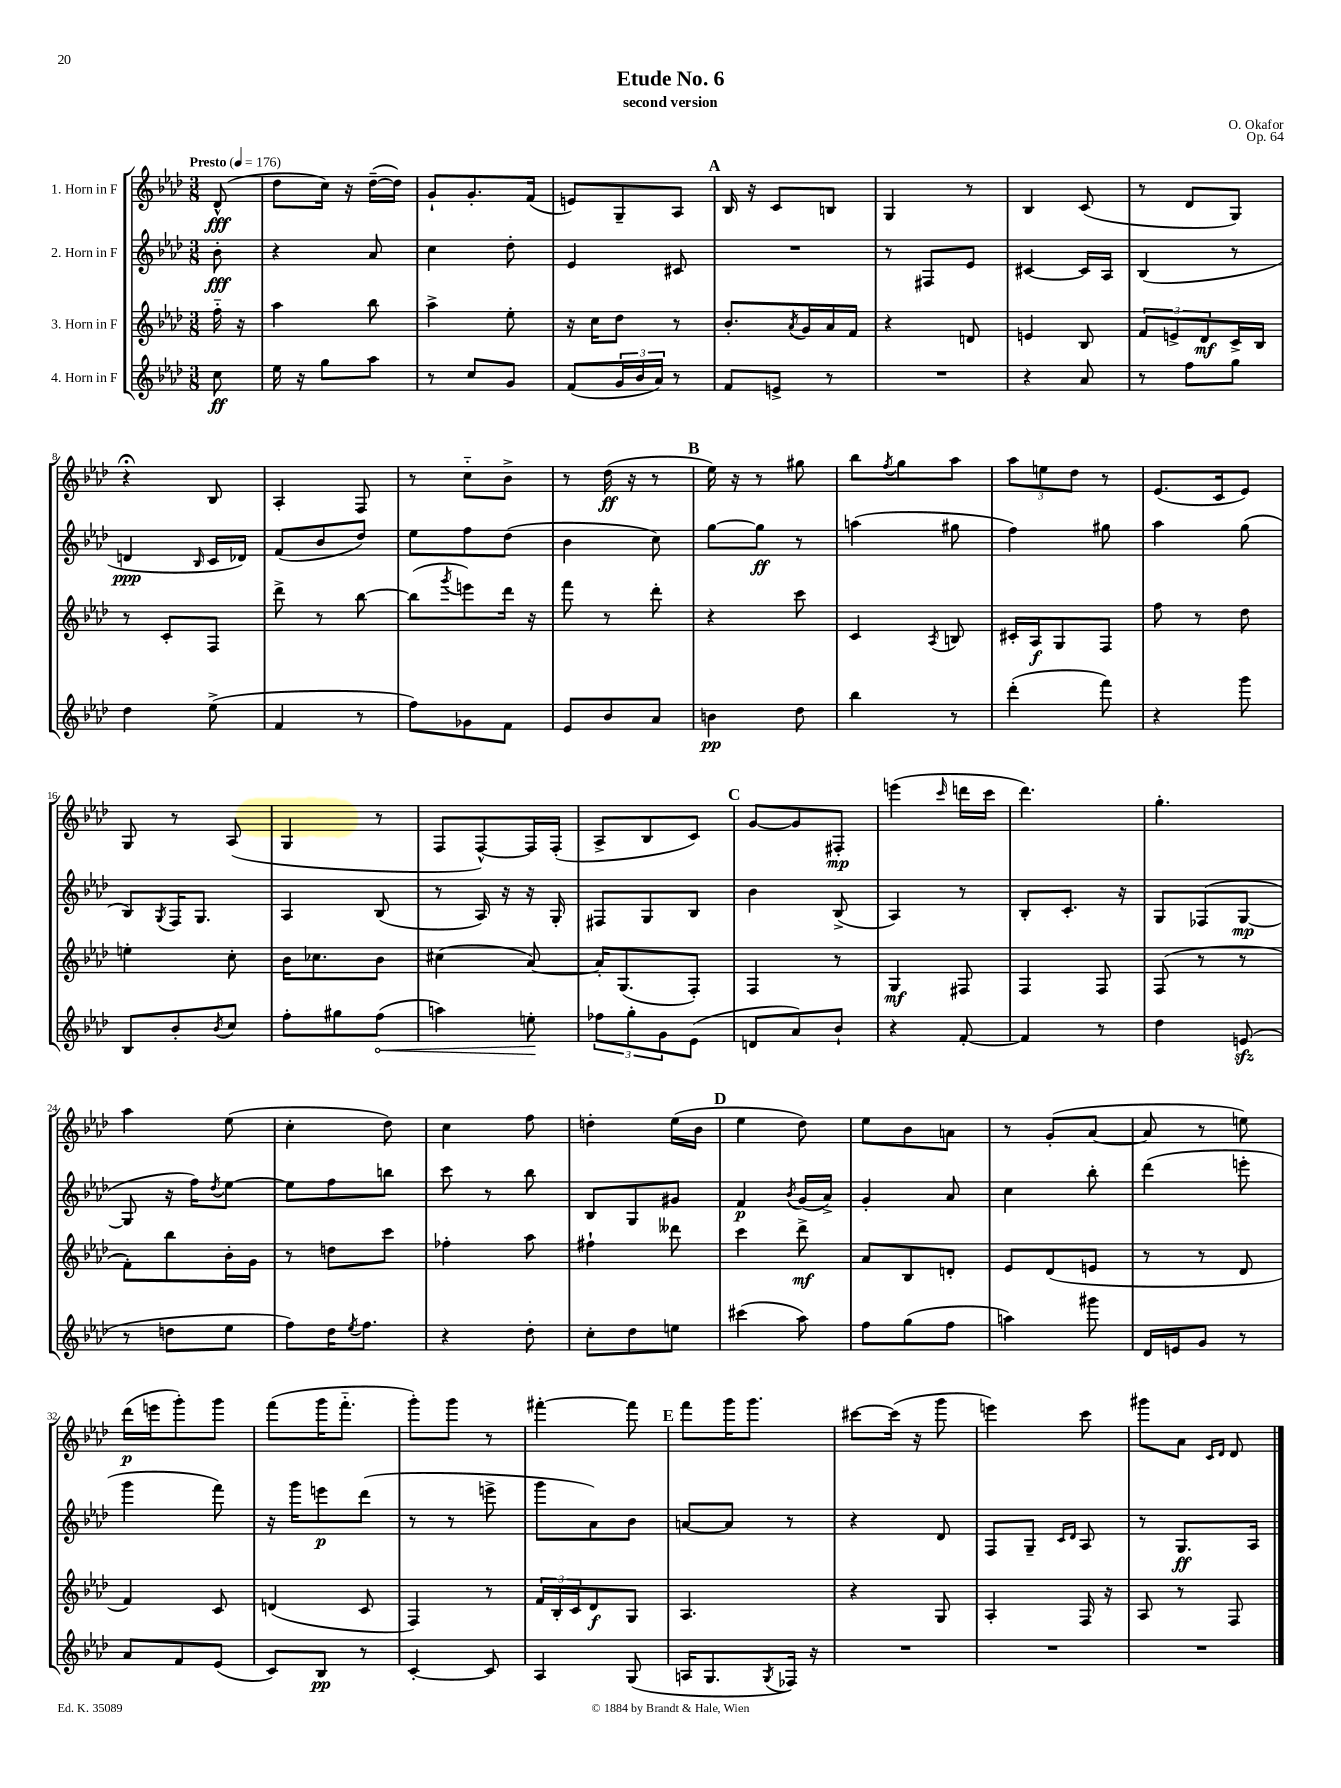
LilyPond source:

\header { title = "Etude No. 6" composer = "O. Okafor" subtitle = "second version" opus = "Op. 64" }
<<
\new StaffGroup <<
\new Staff = "s0" \with { instrumentName = "1. Horn in F" } {
    \clef treble \key aes \major \numericTimeSignature \time 3/8 \partial 8 \tempo "Presto" 4 = 176
    des'8-^\fff( |
    des''8 c''16) r16 des''16~--( des''16) |
    g'8-! g'8.-. f'16( |
    e'8) g8-- aes8 |
    \mark \markup { \bold "A" } bes16 r16 c'8 b8 |
    g4 r8 |
    bes4 c'8( |
    r8 des'8 g8) |
    r4\fermata bes8 |
    aes4-. f8 |
    r8 c''8-_ bes'8-> |
    r8 des''16\ff( r16 r8 |
    \mark \markup { \bold "B" } ees''16) r16 r8 gis''8 |
    bes''8 \acciaccatura { f''8 } g''8 aes''8 |
    \tuplet 3/2 { aes''8 e''8 des''8 } r8 |
    ees'8.( c'16 ees'8) |
    g8 r8 aes8( |
    g4 r8 |
    f8 f8~-^) f16 f16-.( |
    aes8-> bes8 c'8) |
    \mark \markup { \bold "C" } g'8~ g'8 fis8-.\mp |
    e'''4( \grace { c'''16 } d'''16 c'''16 |
    des'''4.) |
    g''4.-. |
    aes''4 ees''8( |
    c''4-. des''8) |
    c''4 f''8 |
    d''4-. ees''16( bes'16 |
    \mark \markup { \bold "D" } ees''4 des''8) |
    ees''8 bes'8 a'8 |
    r8 g'8-.( aes'8~ |
    aes'8 r8 e''8) |
    des'''16\p( e'''16 g'''8-.) g'''8 |
    f'''8( g'''16 f'''8.-_ |
    g'''8-.) g'''8 r8 |
    fis'''4~-. fis'''8 |
    \mark \markup { \bold "E" } f'''8 g'''16 g'''8. |
    cis'''8~ cis'''16( r16 g'''8 |
    e'''4) c'''8 |
    gis'''8 aes'8 \grace { c'16 des'16 } des'8 \bar "|." |
}
\new Staff = "s1" \with { instrumentName = "2. Horn in F" } {
    \clef treble \key aes \major \numericTimeSignature \time 3/8 \partial 8
    bes'8-.\fff |
    r4 aes'8 |
    c''4 des''8-. |
    ees'4 cis'8 |
    \mark \markup { \bold "A" } R4. |
    r8 fis8 ees'8 |
    cis'4~ cis'16 aes16 |
    bes4( r8 |
    d'4\ppp \grace { bes16 } c'16 des'16) |
    f'8( bes'8 des''8) |
    ees''8 f''8 des''8( |
    bes'4 c''8) |
    \mark \markup { \bold "B" } g''8~ g''8\ff r8 |
    a''4( gis''8 |
    f''4) gis''8 |
    aes''4 g''8( |
    bes8) \acciaccatura { g8 } f16 g8. |
    aes4 bes8( |
    r8 aes16) r16 r16 g16-. |
    fis8 g8 bes8 |
    \mark \markup { \bold "C" } bes'4 bes8->( |
    aes4) r8 |
    bes8-. c'8.-. r16 |
    g8 fes8( g8~\mp |
    g8 r16 f''16) \acciaccatura { des''8 } ees''8~ |
    ees''8 f''8 b''8 |
    c'''8 r8 bes''8 |
    bes8 g8 gis'8 |
    \mark \markup { \bold "D" } f'4\p \acciaccatura { bes'8 } g'16( aes'16->) |
    g'4-. aes'8 |
    c''4 bes''8-. |
    des'''4( e'''8-. |
    g'''4 f'''8) |
    r16 g'''16 e'''8\p des'''8( |
    r8 r8 e'''8-> |
    g'''8 aes'8) bes'8 |
    \mark \markup { \bold "E" } a'8~ a'8 r8 |
    r4 des'8 |
    f8 g8-- \grace { c'16 des'16 } aes8 |
    r8 g8.\ff aes16 \bar "|." |
}
\new Staff = "s2" \with { instrumentName = "3. Horn in F" } {
    \clef treble \key aes \major \numericTimeSignature \time 3/8 \partial 8
    f''16-_ r16 |
    aes''4 bes''8 |
    aes''4-> ees''8-. |
    r16 c''16 des''8 r8 |
    \mark \markup { \bold "A" } bes'8.-. \acciaccatura { aes'8 } g'16 aes'16 f'16 |
    r4 d'8 |
    e'4 bes8 |
    \tuplet 3/2 { f'8 e'8-> des'8\mf } c'16-> bes16 |
    r8 c'8-. f8 |
    des'''8-> r8 bes''8~ |
    bes''8( \acciaccatura { g'''8 } e'''8) des'''16 r16 |
    f'''8 r8 des'''8-. |
    \mark \markup { \bold "B" } r4 c'''8 |
    c'4 \acciaccatura { aes8 } b8 |
    cis'16-. aes16\f g8 f8 |
    f''8 r8 des''8 |
    e''4-. c''8-. |
    bes'16 ces''8. bes'8 |
    cis''4( aes'8~) |
    aes'16-. g8.( f8-.) |
    \mark \markup { \bold "C" } f4 r8 |
    g4\mf fis8 |
    f4 f8 |
    f8( r8 r8 |
    f'8-.) bes''8 bes'16-. g'16 |
    r8 d''8 c'''8 |
    fes''4-. aes''8 |
    fis''4-! deses'''8 |
    \mark \markup { \bold "D" } c'''4 des'''8->\mf |
    aes'8 bes8 d'8-. |
    ees'8 des'8( e'8 |
    r8 r8 des'8 |
    f'4) c'8 |
    d'4( c'8 |
    f4) r8 |
    \tuplet 3/2 { f'16 bes16-. c'16 } des'8\f g8 |
    \mark \markup { \bold "E" } aes4. |
    r4 g8 |
    aes4-. f16 r16 |
    aes8 r8 f8 \bar "|." |
}
\new Staff = "s3" \with { instrumentName = "4. Horn in F" } {
    \clef treble \key aes \major \numericTimeSignature \time 3/8 \partial 8
    c''8\ff |
    ees''16 r16 g''8 aes''8 |
    r8 c''8 g'8 |
    f'8( \tuplet 3/2 { g'16 bes'16 aes'16) } r8 |
    \mark \markup { \bold "A" } f'8 e'8-> r8 |
    R4. |
    r4 aes'8 |
    r8 f''8 g''8 |
    des''4 ees''8->( |
    f'4 r8 |
    f''8) ges'8 f'8 |
    ees'8 bes'8 aes'8 |
    \mark \markup { \bold "B" } b'4\pp des''8 |
    bes''4 r8 |
    des'''4-.( f'''8) |
    r4 g'''8 |
    bes8 bes'8-. \acciaccatura { bes'8 } c''8 |
    f''8-. gis''8 \once \override Hairpin.circled-tip = ##t f''8\<( |
    a''4) e''8-.\! |
    \tuplet 3/2 { fes''8 g''8-. g'8 } ees'8( |
    \mark \markup { \bold "C" } d'8 aes'8) bes'8-! |
    r4 f'8~-. |
    f'4 r8 |
    des''4 e'8\sfz( |
    r8 d''8 ees''8 |
    f''8) des''16 \acciaccatura { ees''8 } f''8. |
    r4 des''8-. |
    c''8-. des''8 e''8 |
    \mark \markup { \bold "D" } cis'''4( aes''8) |
    f''8 g''8( f''8 |
    a''4) gis'''8 |
    des'16 e'16 g'8 r8 |
    aes'8 f'8 ees'8( |
    c'8) bes8\pp r8 |
    c'4~-. c'8 |
    aes4 g8( |
    \mark \markup { \bold "E" } a16 g8. \acciaccatura { g8 } fes16) r16 |
    R4. |
    R4. |
    R4. \bar "|." |
}
>>
>>
